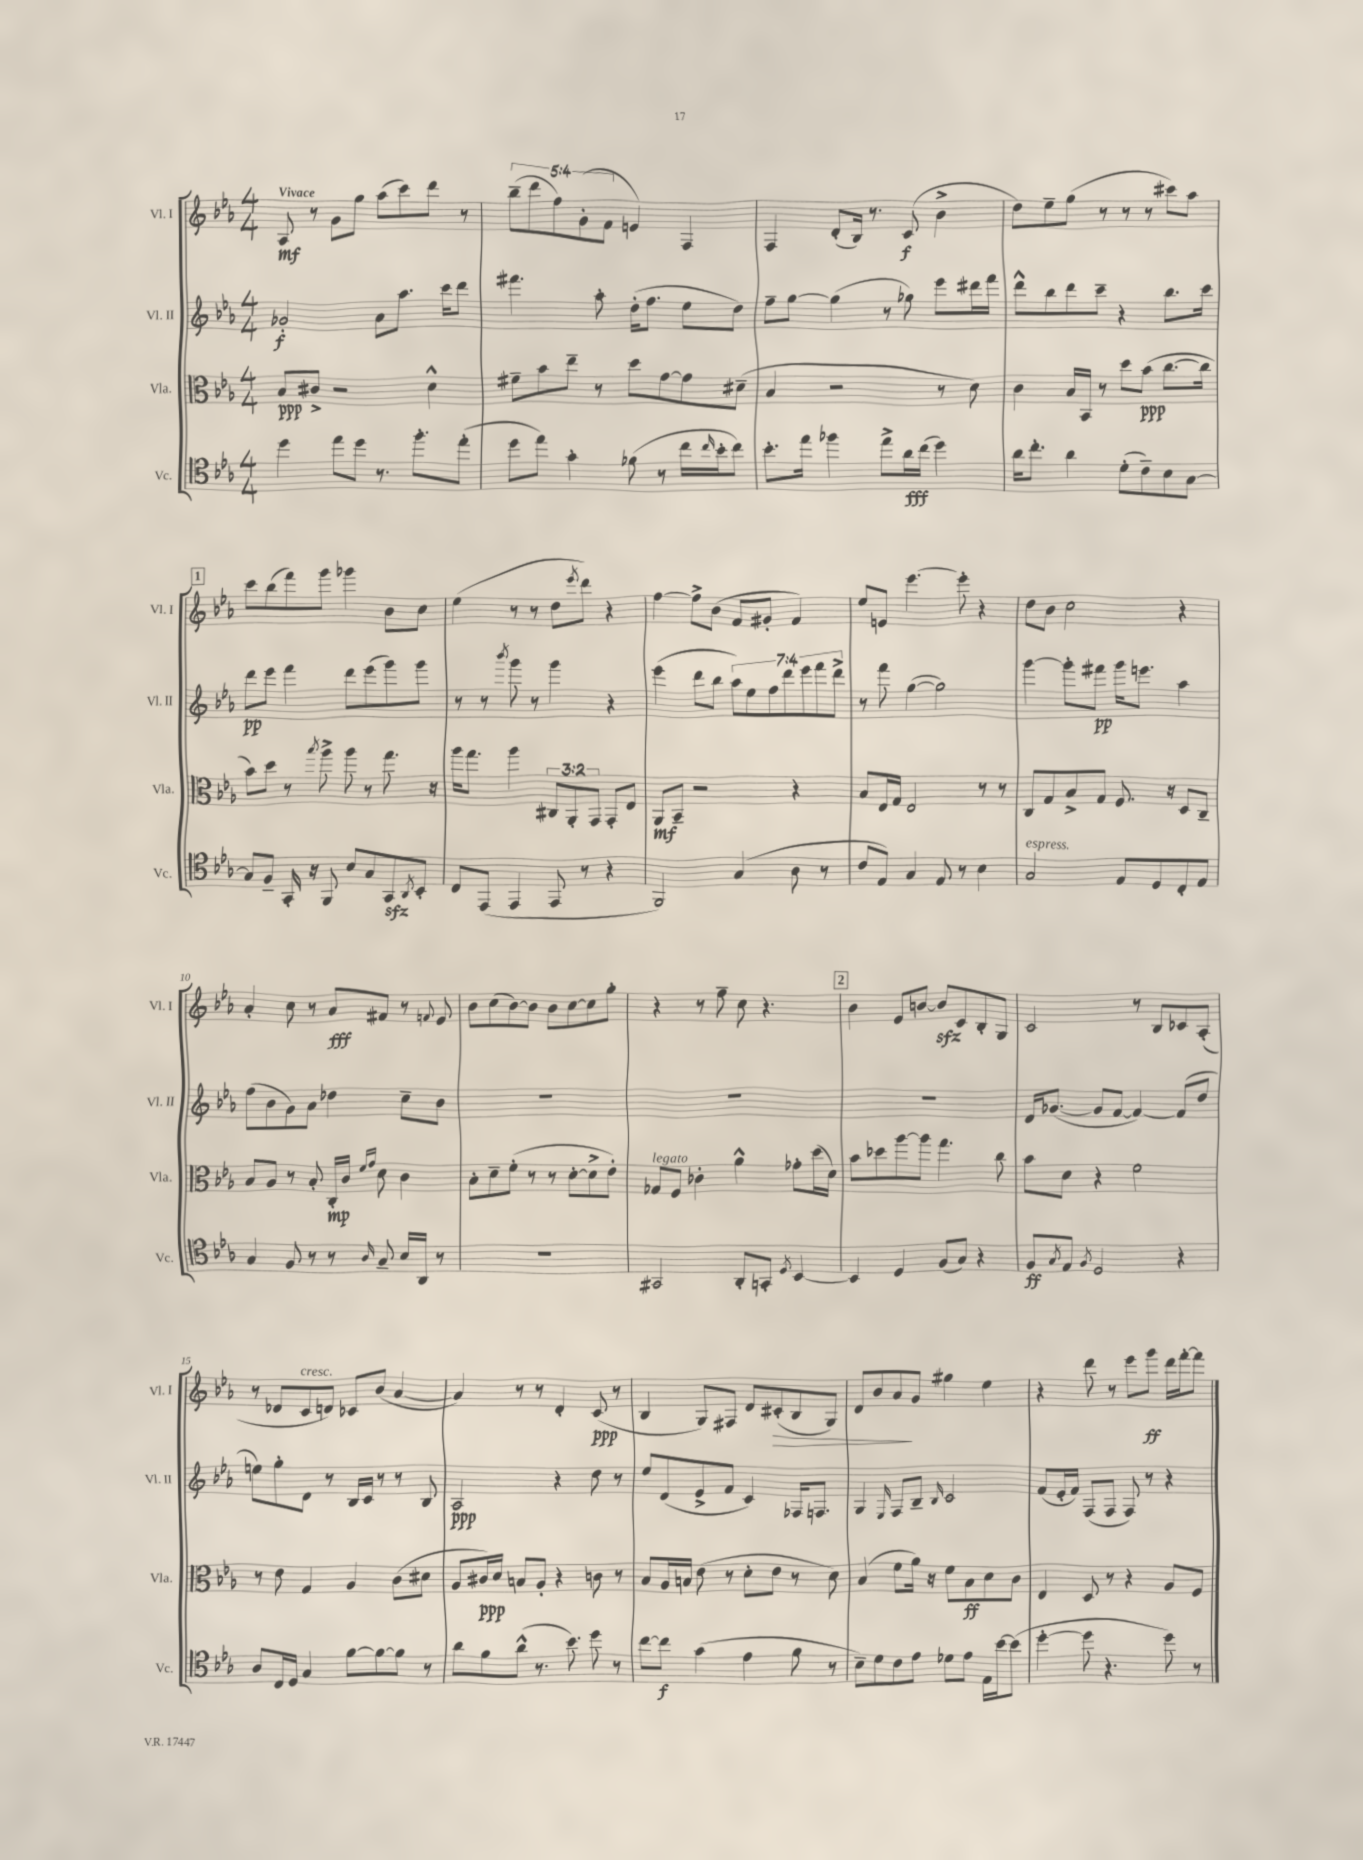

**kern	**dynam	**kern	**dynam	**kern	**dynam	**kern	**dynam
*part4	*part4	*part3	*part3	*part2	*part2	*part1	*part1
*staff4	*staff4	*staff3	*staff3	*staff2	*staff2	*staff1	*staff1
*I"Vc.	*	*I"Vla.	*	*I"Vl. II	*	*I"Vl. I	*
*I'Vc.	*	*I'Vla.	*	*I'Vl. II	*	*I'Vl. I	*
*clefC4	*	*clefC3	*	*clefG2	*	*clefG2	*
*k[b-e-a-]	*	*k[b-e-a-]	*	*k[b-e-a-]	*	*k[b-e-a-]	*
*M4/4	*	*M4/4	*	*M4/4	*	*M4/4	*
=1	=1	=1	=1	=1	=1	=1	=1
!	!	!	!	!	!	!LO:TX:a:B:t=Vivace	!
4dd\	.	8B-/L	ppp	2g-X'/	f	8A-/	mf
.	.	8c#X^/J	.	.	.	8r	.
8ee-\L	.	2r	.	.	.	8g\L	.
8dd\J	.	.	.	.	.	8gg\J	.
8.r	.	.	.	8a-\L	.	(8aa-\L	.
.	.	.	.	8.aa-\J	.	8ccc\)	.
8.ff'\L	.	.	.	.	.	.	.
.	.	4d^^\	.	.	.	8ddd\J	.
.	.	.	.	16ccc\KL	.	.	.
(8ee-'\J	.	.	.	8ddd\J	.	8r	.
=2	=2	=2	=2	=2	=2	=2	=2
8dd\L	.	8f#X~\L	.	4.fff#X\	.	(10bb-~\L	.
.	.	.	.	.	.	10ddd\	.
8ee-\J)	.	8b-\	.	.	.	.	.
.	.	.	.	.	.	10ff\)	.
4g'\	.	8ee-~\J	.	.	.	.	.
.	.	.	.	.	.	(10g'\	.
.	.	8r	.	8aa-'\	.	.	.
.	.	.	.	.	.	10f\J	.
(8f-X\	.	8dd\L	.	(16dd'\KL	.	4en/)	.
.	.	.	.	8.ff\J	.	.	.
8r	.	[8g\	.	.	.	.	.
16cc\LL	.	8g\]	.	8ee-\L	.	4F/	.
16qqcc/	.	.	.	.	.	.	.
16b-'\J	.	.	.	.	.	.	.
8cc\J)	.	(8d#X~\J	.	8dd\J)	.	.	.
=3	=3	=3	=3	=3	=3	=3	=3
8.b-'\L	.	4B-/	.	8ff~\L	.	4F/	.
.	.	.	.	[8gg\J	.	.	.
16ee-\Jk	.	.	.	.	.	.	.
4ff-X\	.	2r	.	(4gg\]	.	(8d'/L	.
.	.	.	.	.	.	16B-/Jk)	.
.	.	.	.	.	.	8.r	.
8ee-^\L	.	.	.	8r	.	.	.
16a-\L	fff	.	.	8gg-X\)	.	(8c/	f
(16cc\JJ	.	.	.	.	.	.	.
4dd\)	.	8r	.	8eee-\L	.	4b-^\	.
.	.	8d\)	.	16ddd#X\L	.	.	.
.	.	.	.	16fff\JJ	.	.	.
=4	=4	=4	=4	=4	=4	=4	=4
16a-\KL	.	4c\	.	8ddd^^\L	.	8dd\L)	.
8.cc'\J	.	.	.	.	.	.	.
.	.	.	.	8bb-\	.	8ee-~\	.
4a-\	.	16B-/LL	.	8ddd\	.	(8gg\J	.
.	.	16BB-/JJ	.	.	.	.	.
.	.	8r	.	8ccc~\J	.	8r	.
(8d'\L	.	8dd\L	.	4r	.	8r	.
8c~\)	.	(8b-\J	ppp	.	.	8r	.
8B-\	.	[8.cc\L	.	8.bb-\L	.	8ccc#X\L)	.
[8G\J	.	.	.	.	.	8aa-\J	.
.	.	16cc\Jk]	.	16ccc\Jk	.	.	.
!!LO:LB:g=z
!!LO:REH:place=s1:t=1
=5	=5	=5	=5	=5	=5	=5	=5
8G/L]	.	8b-\L)	.	8ddd\L	pp	8ccc\L	.
8F~/J	.	8dd\J	.	8eee-\J	.	(8bb-\	.
16GG'/	.	8r	.	4fff\	.	8fff\)	.
16r	.	.	.	.	.	.	.
.	.	8qbb-/	.	.	.	.	.
8FF/	.	8aa-^\	.	.	.	8ggg\J	.
8B-/L	.	8aa-\	.	8ddd\L	.	4ggg-X\	.
8G/	.	8r	.	(8eee-\	.	.	.
8GGzz/	.	8.gg\	.	8ggg\)	.	8b-\L	.
8qAA-/	.	.	.	.	.	.	.
8BB-'/J	.	.	.	8ggg\J	.	8cc\J	.
.	.	16r	.	.	.	.	.
=6	=6	=6	=6	=6	=6	=6	=6
8C/L	.	16aa-\KL	.	8r	.	(4ee-\	.
.	.	8.gg\J	.	.	.	.	.
(8EE-/J	.	.	.	8r	.	.	.
.	.	.	.	8qbbb-/	.	.	.
4EE-/	.	4aa-\	.	8ggg\	.	8r	.
.	.	.	.	8r	.	8r	.
8EE-/	.	12C#X/L	.	4ggg\	.	8dd\L	.
.	.	12AA-'/	.	.	.	.	.
.	.	.	.	.	.	8qeee-/	.
8r	.	.	.	.	.	8ddd\J)	.
.	.	12GG/J	.	.	.	.	.
4r	.	8GG'/L	.	4r	.	4r	.
.	.	8E-/J	.	.	.	.	.
=7	=7	=7	=7	=7	=7	=7	=7
2FF/)	.	8AA-/L	mf	(4eee-\	.	[4ff\	.
.	.	8BB-~/J	.	.	.	.	.
.	.	2r	.	8ddd\L	.	8ff^\L]	.
.	.	.	.	8bb-\J	.	(8b-\J	.
(4G/	.	.	.	14aa-\L)	.	8f/L	.
.	.	.	.	14ee-\	.	.	.
.	.	.	.	.	.	8g#X'/J	.
.	.	.	.	14ff\	.	.	.
.	.	.	.	14ddd\	.	.	.
8A-\	.	4r	.	.	.	4f/)	.
.	.	.	.	14eee-\	.	.	.
.	.	.	.	14fff\	.	.	.
8r	.	.	.	.	.	.	.
.	.	.	.	14ddd^\J	.	.	.
=8	=8	=8	=8	=8	=8	=8	=8
8c/L	.	8B-/L	.	8r	.	8ee-/L	.
8E-/J)	.	16E-/L	.	8fff\	.	8en/J	.
.	.	16G/JJ	.	.	.	.	.
4G/	.	2E-/	.	([4gg\	.	[4.eee-\	.
8E-/	.	.	.	2gg\])	.	.	.
8r	.	.	.	.	.	8eee-'\]	.
4B-\	.	8r	.	.	.	4r	.
.	.	8r	.	.	.	.	.
=9	=9	=9	=9	=9	=9	=9	=9
!LO:TX:a:i:t=espress.	!	!	!	!	!	!	!
2G/	.	8C/L	.	[4ggg\	.	8dd\L	.
.	.	8G/	.	.	.	8b-\J	.
.	.	8B-^/	.	8ggg'\L]	.	2cc\	.
.	.	8G/J	.	8fff#X\J	pp	.	.
8E-/L	.	8.F/	.	16ggg\KL	.	.	.
.	.	.	.	8.eeen\J	.	.	.
8D/	.	.	.	.	.	.	.
.	.	16r	.	.	.	.	.
8C'/	.	8D/L	.	4aa-\	.	4r	.
8E-/J	.	8C~/J	.	.	.	.	.
!!LO:LB:g=z
=10	=10	=10	=10	=10	=10	=10	=10
4G/	.	8B-/L	.	(8ff\L	.	4a-'/	.
.	.	8A-/J	.	8b-\	.	.	.
8F/	.	8r	.	8g\)	.	8cc\	.
8r	.	8B-'/	.	8a-\J	.	8r	.
8r	.	16C'/LL	mp	4dd-X\	.	8a-/L	fff
.	.	16c/JJ	.	.	.	.	.
.	.	16qqf/LL	.	.	.	.	.
16qqA-/	.	16qqg/JJ	.	.	.	.	.
8G~/	.	8d\	.	.	.	8f#X/J	.
16B-/LL	.	4c\	.	8cc~\L	.	8r	.
16AA-/JJ	.	.	.	.	.	.	.
.	.	.	.	.	.	8qqfn/	.
8r	.	.	.	8b-\J	.	8e-/	.
=11	=11	=11	=11	=11	=11	=11	=11
1r	.	8B-'\L	.	1r	.	8b-\L	.
.	.	8d~\	.	.	.	(8cc\	.
.	.	(8f'\J	.	.	.	[8b-\)	.
.	.	8r	.	.	.	8b-\J]	.
.	.	8r	.	.	.	8b-\L	.
.	.	[8d'\L	.	.	.	[8cc\	.
.	.	8d^\]	.	.	.	8cc\]	.
.	.	8e-'\J)	.	.	.	8gg'\J	.
=12	=12	=12	=12	=12	=12	=12	=12
!	!	!LO:TX:a:i:t=legato	!	!	!	!	!
2GG#X/	.	8G-X/L	.	1r	.	4r	.
.	.	8F/J	.	.	.	.	.
.	.	4c-X'\	.	.	.	8r	.
.	.	.	.	.	.	8ff~\	.
8AA-'/L	.	4a-^^\	.	.	.	8cc\	.
8GGn'/J	.	.	.	.	.	4.r	.
8qD/	.	.	.	.	.	.	.
[4BB-/	.	8g-X'\L	.	.	.	.	.
.	.	(16dd\L	.	.	.	.	.
.	.	16d\JJ)	.	.	.	.	.
!!LO:REH:place=s1:t=2
=13	=13	=13	=13	=13	=13	=13	=13
4BB-/]	.	8b-\L	.	1r	.	4b-\	.
.	.	8dd-X\	.	.	.	.	.
4D/	.	[8aa-\	.	.	.	8e-/L	.
.	.	8aa-\J]	.	.	.	[8bn/J	.
(8F/L	.	4.gg\	.	.	.	8bzz/L]	.
8G/J)	.	.	.	.	.	8c/	.
4r	.	.	.	.	.	8B-'/	.
.	.	8cc\	.	.	.	8G/J	.
=14	=14	=14	=14	=14	=14	=14	=14
8F/L	ff	8b-\L	.	16d/KL	.	2c/	.
.	.	.	.	([8.g-X/J	.	.	.
8qG/	.	.	.	.	.	.	.
8E-/J	.	8d\J	.	.	.	.	.
8qF/	.	.	.	.	.	.	.
2D/	.	4r	.	8g-/L]	.	.	.
.	.	.	.	[8f/J	.	.	.
.	.	2f\	.	4f/_)	.	8r	.
.	.	.	.	.	.	8B-/L	.
4r	.	.	.	(8f/L]	.	8c-X/	.
.	.	.	.	8dd/J	.	(8A-'/J	.
!!LO:LB:g=z
=15	=15	=15	=15	=15	=15	=15	=15
8A-/L	.	8r	.	8een\L)	.	8r	.
16C/L	.	8e-\	.	8gg'\	.	8d-X/L	.
16D/JJ	.	.	.	.	.	.	.
!	!	!	!	!	!	!LO:TX:a:i:t=cresc.	!
4G/	.	4G/	.	8d\J	.	8c/	.
.	.	.	.	8r	.	8dn/J)	.
[8f\L	.	4A-/	.	16B-/LL	.	8c-X/L	.
.	.	.	.	16c/JJ	.	.	.
8f\_	.	.	.	8r	.	(8b-/J	.
8f\J]	.	(8c\L	.	8r	.	[4a-/	.
8r	.	8d#X\J	.	8B-/	.	.	.
=16	=16	=16	=16	=16	=16	=16	=16
8a-\L	.	8A-/L	.	2A-/	ppp	4a-/])	.
8f\	.	16c#X/L)	ppp	.	.	.	.
.	.	16d/JJ	.	.	.	.	.
(8a-^^\J	.	8Bn/L	.	.	.	8r	.
8.r	.	8A-'/J	.	.	.	8r	.
.	.	4r	.	4r	.	4d'/	.
8.b-\)	.	.	.	.	.	.	.
8dd\	.	8cn\	.	8dd\	.	(8c/	ppp
8r	.	8r	.	8r	.	8r	.
=17	=17	=17	=17	=17	=17	=17	=17
[8cc\L	.	8B-/L	.	8ee-/L	.	4B-/	.
8cc\J]	f	16A-/L	.	(8d/	.	.	.
.	.	16Bn/JJ	.	.	.	.	.
(4g\	.	(8e-\	.	8e-^/	.	8G/L)	.
.	.	8r	.	8f/J	.	8F#X/J	.
4e-\	.	8d'\L	.	4c/)	.	8d/L	.
!	!	!	!	!	!	!	!LO:HP:b
.	.	8e-\J	.	.	.	(8c#X'/	>
8f\	.	8r	.	16F-X/KL	.	8B-/	.
.	.	.	.	8.Fn/J	.	.	.
8r	.	8d\)	.	.	.	8G/J)	.
=18	=18	=18	=18	=18	=18	=18	=18
8B-~\L)	.	(4B-/	.	4G/	.	8d/L	.
8d\	.	.	.	.	.	8b-/	.
.	.	.	.	16qqE-/	.	.	.
8c\	.	8f\L	.	8F/L	.	8a-/	.
8e-\J	.	16a-\Jk)	.	8B-~/J	.	8g/J	]
.	.	16r	.	.	.	.	.
.	.	.	.	16qqB-/	.	.	.
8d-X\L	.	8f\L	.	2c/	.	4gg#X\	.
8e-\J	.	8B-\	ff	.	.	.	.
16E-\LL	.	8d\	.	.	.	4ee-\	.
[16b-\J	.	.	.	.	.	.	.
(8b-\J]	.	8c\J	.	.	.	.	.
=19	=19	=19	=19	=19	=19	=19	=19
[4dd'\	.	4E-/	.	(8f/L	.	4r	.
.	.	.	.	16e-'/L	.	.	.
.	.	.	.	16f/JJ)	.	.	.
8dd\]	.	8D/	.	(8F/L	.	8ddd\	.
4.r	.	8r	.	8F/J	.	8r	.
.	.	4r	.	8F/)	.	8eee-\L	.
.	.	.	.	8r	.	8ggg\J	ff
8dd\)	.	8A-/L	.	4r	.	16ddd\LL	.
.	.	.	.	.	.	[16fff'\J	.
8r	.	8F/J	.	.	.	8fff\J]	.
==	==	==	==	==	==	==	==
*-	*-	*-	*-	*-	*-	*-	*-
